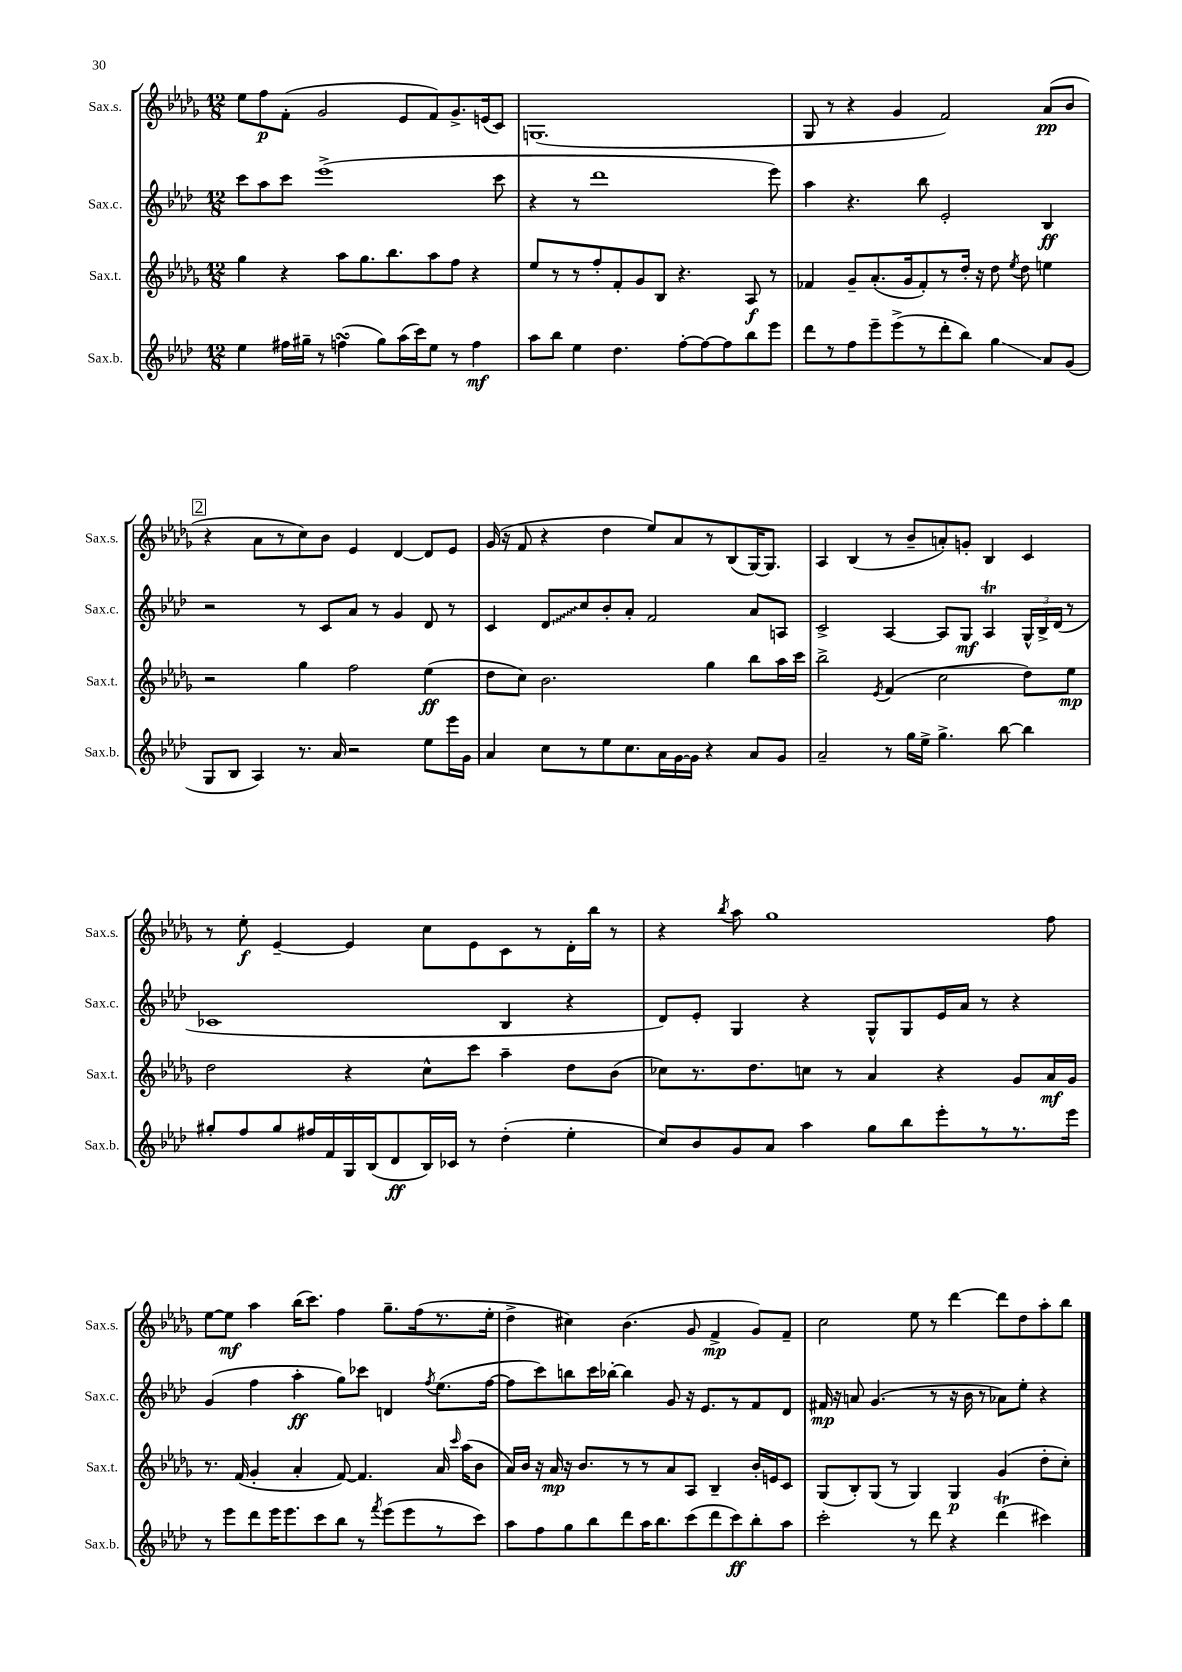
<<
\new StaffGroup <<
\new Staff = "s0" \with { instrumentName = "Sax.s." shortInstrumentName = "Sax.s." } {
    \clef treble \key des \major \numericTimeSignature \time 12/8
    \autoBeamOff ees''8[ f''8\p f'8]-.( ges'2 ees'8[ f'8) ges'8.-> e'16( c'8]) |
    g1.( |
    ges8 r8 r4 ges'4 f'2) aes'8[\pp( bes'8] |
    \mark \markup { \box "2" } r4 aes'8[ r8 c''8) bes'8] ees'4 des'4~ des'8[ ees'8] |
    ges'16( r16 f'8 r4 des''4 ees''8[) aes'8 r8 bes8( ges16~) ges8.] |
    aes4 bes4( r8 bes'8[-- a'8-.) g'8]-. bes4 c'4 |
    r8 ees''8-.\f ees'4~-- ees'4 c''8[ ees'8 c'8 r8 des'16-. bes''16] r8 |
    r4 \acciaccatura { bes''8 } aes''8 ges''1 f''8 |
    ees''8[~ ees''8]\mf aes''4 bes''16[( c'''8.]) f''4 ges''8.[-- f''16( r8. ees''16]-. |
    des''4-> cis''4) bes'4.( ges'8 f'4->\mp ges'8[) f'8]-- |
    c''2 ees''8 r8 des'''4~ des'''8[ des''8 aes''8-. bes''8] \bar "|." |
}
\new Staff = "s1" \with { instrumentName = "Sax.c." shortInstrumentName = "Sax.c." } {
    \clef treble \key aes \major \numericTimeSignature \time 12/8
    \autoBeamOff c'''8[ aes''8 c'''8] ees'''1->( c'''8 |
    r4 r8 des'''1 ees'''8) |
    aes''4 r4. bes''8 ees'2-. bes4\ff |
    \mark \markup { \box "2" } r2 r8 c'8[ aes'8] r8 g'4 des'8 r8 |
    c'4 \once \override Glissando.style = #'zigzag des'8[\glissando c''8 bes'8-. aes'8]-. f'2 aes'8[ a8] |
    c'2-> aes4~ aes8[ g8]\mf aes4\trill \tuplet 3/2 { g16[-^ bes16-> des'16]( } r8 |
    ces'1 bes4 r4 |
    des'8[) ees'8]-. g4 r4 g8[-^ g8 ees'16 aes'16] r8 r4 |
    g'4( f''4 aes''4-.\ff g''8[) ces'''8] d'4 \acciaccatura { f''8 } ees''8.[( f''16]~ |
    f''8[ c'''8) b''8 c'''16 bes''16]~-. bes''4 g'8 r16 ees'8.[ r8 f'8 des'8] |
    fis'16\mp r16 a'8 g'4.( r8 r16 bes'16 r8 aes'8[) ees''8]-. r4 \bar "|." |
}
\new Staff = "s2" \with { instrumentName = "Sax.t." shortInstrumentName = "Sax.t." } {
    \clef treble \key des \major \numericTimeSignature \time 12/8
    \autoBeamOff ges''4 r4 aes''8[ ges''8. bes''8. aes''8 f''8] r4 |
    ees''8[ r8 r8 f''8-. f'8-. ges'8 bes8] r4. aes8\f r8 |
    fes'4 ges'8[-- aes'8.-.( ges'16 fes'8-.) r8 des''16]-. r16 des''8 \acciaccatura { ees''8 } des''8 e''4 |
    \mark \markup { \box "2" } r2 ges''4 f''2 ees''4\ff( |
    des''8[ c''8]) bes'2. ges''4 bes''8[ aes''16 c'''16] |
    bes''2-> \acciaccatura { ees'8 } f'4( c''2 des''8[) ees''8]\mp |
    des''2 r4 c''8[-^ c'''8] aes''4-- des''8[ bes'8]( |
    ces''8[) r8. des''8. c''8] r8 aes'4 r4 ges'8[ aes'16\mf ges'16] |
    r8. f'16( ges'4-. aes'4-. f'8~) f'4. aes'16 \grace { c'''16 } aes''16[( bes'8] |
    aes'16[) bes'16] r16 aes'16\mp r16 bes'8.[ r8 r8 aes'8 aes8] bes4-- bes'16[-. e'16 c'8] |
    ges8[( bes8-.) ges8]( r8 ges4) ges4\p ges'4( des''8[-. c''8]-.) \bar "|." |
}
\new Staff = "s3" \with { instrumentName = "Sax.b." shortInstrumentName = "Sax.b." } {
    \clef treble \key aes \major \numericTimeSignature \time 12/8
    \autoBeamOff ees''4 fis''16[ gis''16]-- r8 f''4\turn( gis''8[) aes''16( c'''16) ees''8] r8 f''4\mf |
    aes''8[ bes''8] ees''4 des''4. f''8[~-. f''8~ f''8 bes''8 ees'''8] |
    des'''8[ r8 f''8 ees'''8-- ees'''8->( r8 des'''8-. bes''8]) g''4\glissando aes'8[ g'8]( |
    \mark \markup { \box "2" } g8[ bes8] aes4) r8. aes'16 r2 ees''8[ ees'''16 g'16] |
    aes'4 c''8[ r8 ees''8 c''8. aes'16 g'16~ g'16] r4 aes'8[ g'8] |
    aes'2-- r8 g''16[ ees''16]-> g''4.-> bes''8~ bes''4 |
    gis''8[-. f''8 gis''8 fis''16 f'16 g16 bes16( des'8\ff bes16) ces'16] r8 des''4-.( ees''4-. |
    c''8[) bes'8 g'8 aes'8] aes''4 g''8[ bes''8 ees'''8-. r8 r8. ees'''16] |
    r8 ees'''8[ des'''8 ees'''16 ees'''8. c'''8 bes''8] r8 \acciaccatura { f'''8 } ees'''8[( ees'''8 r8 c'''8]) |
    aes''8[ f''8 g''8 bes''8 des'''8 aes''16 bes''8. c'''8( des'''8 c'''8\ff) bes''8-. aes''8] |
    c'''2-. r8 des'''8 r4 des'''4\trill( cis'''4) \bar "|." |
}
>>
>>
\layout { \context { \Score \remove "Bar_number_engraver" } }
